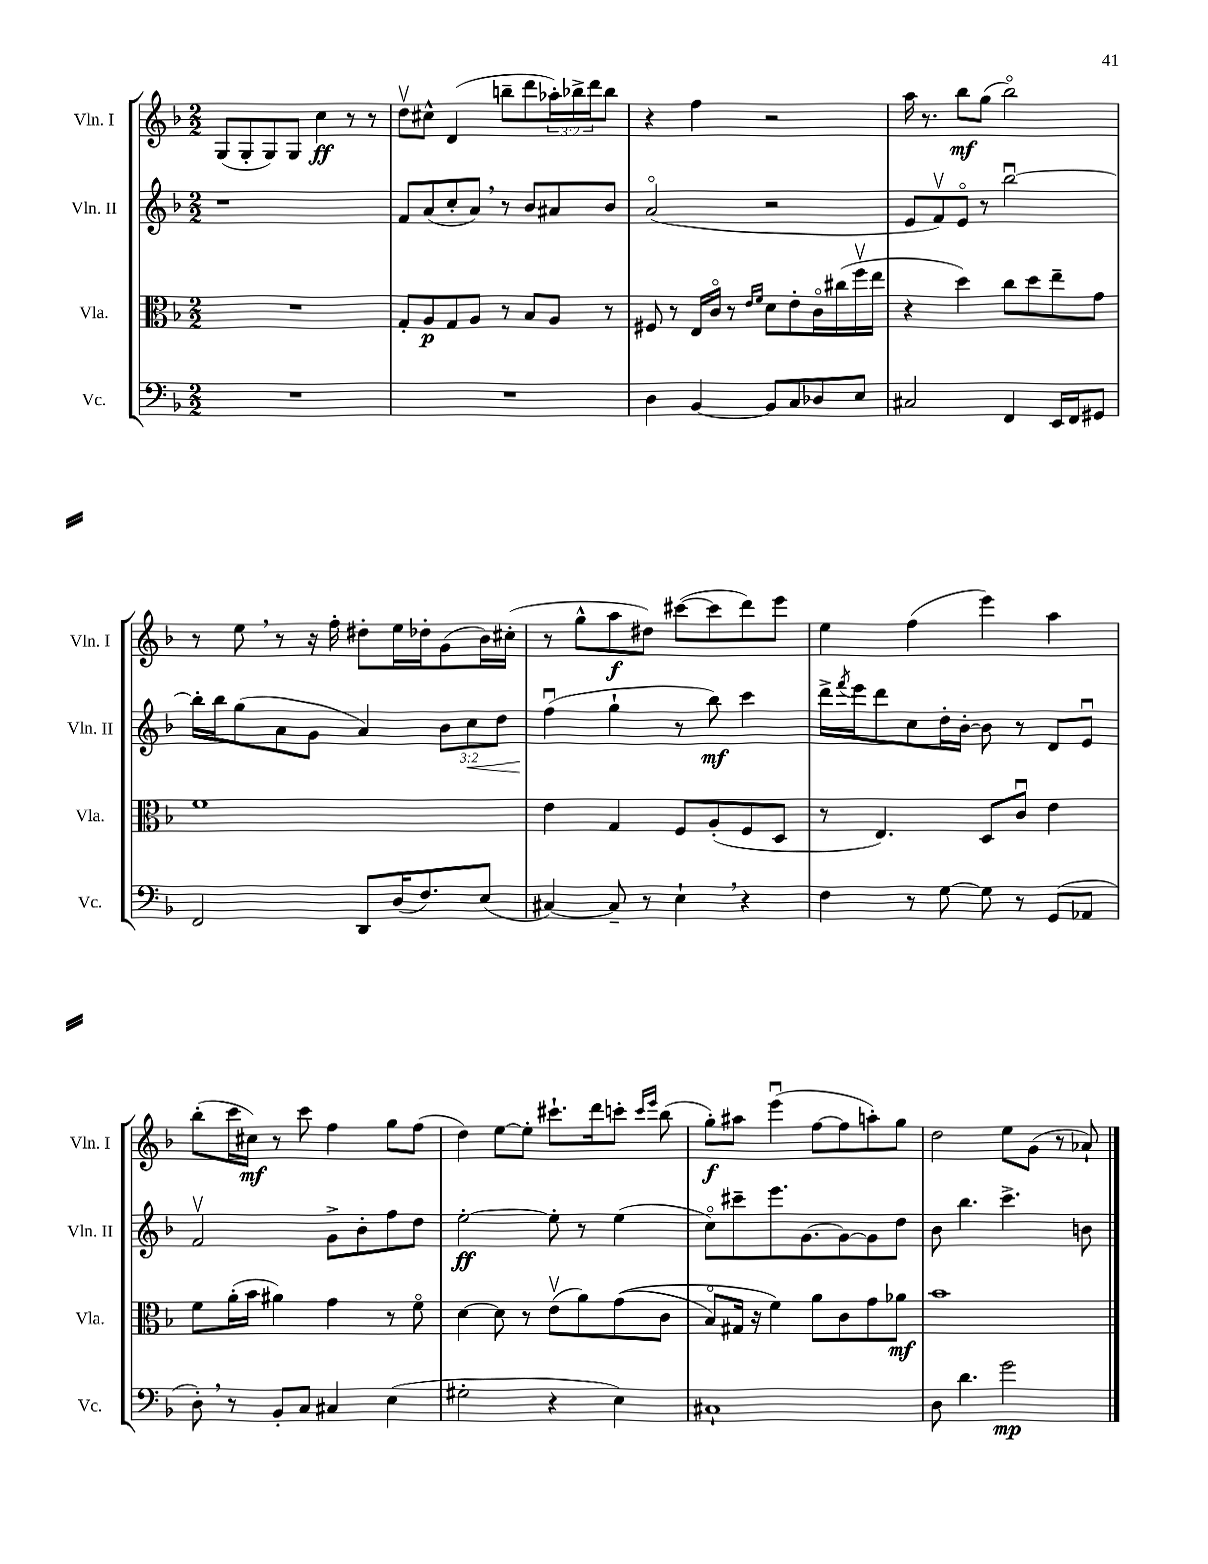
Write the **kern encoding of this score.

**kern	**kern	**kern	**kern
*staff4	*staff3	*staff2	*staff1
*clefF4	*clefC3	*clefG2	*clefG2
*k[b-]	*k[b-]	*k[b-]	*k[b-]
*M2/2	*M2/2	*M2/2	*M2/2
1r	1r	1r	(8G
.	.	.	8G'
.	.	.	8G)
.	.	.	8G
.	.	.	4cc
.	.	.	8r
.	.	.	8r
=	=	=	=
1r	8G'	8f	8ddv
.	8A	(8a	8cc#^^
.	8G	8cc'	(4d
.	8A	8a)	.
.	8r	8r	8bb~
.	8B-	8b-	8ddd
.	8A	8a#	24aa-')
.	.	.	24bb-^
.	.	.	24ddd
.	8r	8b-	8bb-
=	=	=	=
4D	8F#	(2ao	4r
.	8r	.	.
[4BB-	16E	.	4ff
.	16co	.	.
.	8r	.	.
.	16qqe	.	.
.	16qqf	.	.
8BB-]	8d	2r	2r
8C	8e'	.	.
8D-	16co	.	.
.	(16cc#	.	.
8E	16ffv	.	.
.	16ee	.	.
=	=	=	=
2C#	4r	8e	16aa
.	.	.	8.r
.	.	8fv)	.
.	4dd)	8eo	8bb-
.	.	8r	(8gg
4FF	8cc	[2bb-u	2bb-o)
.	8dd	.	.
16EE	8ee~	.	.
16FF	.	.	.
8GG#	8g	.	.
=	=	=	=
2FF	1f	16bb-']	8r
.	.	16bb-	.
.	.	(8gg	8ee
.	.	8a	8r
.	.	8g	16r
.	.	.	16ff'
8DD	.	4a)	8dd#'
(16D	.	.	16ee
8.F)	.	.	16dd-'
.	.	12b-	(8g
.	.	12cc	.
(8E	.	.	16b-)
.	.	12dd	.
.	.	.	(16cc#'
=	=	=	=
[4C#)	4e	(4ffu	8r
.	.	.	8gg^^
8C#~]	4G	4gg`	8aa
8r	.	.	8dd#)
4E`	8F	8r	([8ccc#
.	(8A'	8bb-)	8ccc#]
4r	8F	4ccc	8ddd)
.	8D	.	8eee
=	=	=	=
4F	8r	16ddd^	4ee
.	.	8qfff	.
.	.	16eee	.
.	4.E)	8ddd	.
8r	.	8cc	(4ff
[8G	.	16dd'	.
.	.	[16b-'	.
8G]	8D	8b-]	4eee)
8r	8cu	8r	.
(8GG	4e	8d	4aa
8AA-	.	8eu	.
=	=	=	=
8D')	8f	2fv	(8bb-'
8r	(16a'	.	16ccc
.	16b-	.	16cc#)
8BB-'	4a#)	.	8r
8C	.	.	8ccc
4C#	4g	8g^	4ff
.	.	8b-'	.
(4E	8r	8ff	8gg
.	8fo	8dd	(8ff
=	=	=	=
2G#'	[4d	[2ee'	4dd)
.	8d]	.	[8ee
.	8r	.	8ee']
4r	(8ev	8ee']	8.ccc#`
.	8a)	8r	.
.	.	.	16ddd
4E)	&((8g	(4ee	8ccc'
.	.	.	16qqccc
.	.	.	16qqeee
.	8c	.	(8bb-
=	=	=	=
1C#`	8B-o)	8cco)	8gg')
.	16G#	8ccc#~	8aa#
.	16r	.	.
.	4f&)	8.eee	(4eeeu
.	.	[8.g	.
.	8a	.	[8ff
.	8c	8g_	8ff]
.	8g	8g]	8aa')
.	8a-	8dd	8gg
=	=	=	=
8D	1b-	8b-	2dd
4.d	.	4.bb-	.
2g	.	4.ccc^	8ee
.	.	.	(8g
.	.	.	8r
.	.	8b	8a-`)
==	==	==	==
*-	*-	*-	*-
